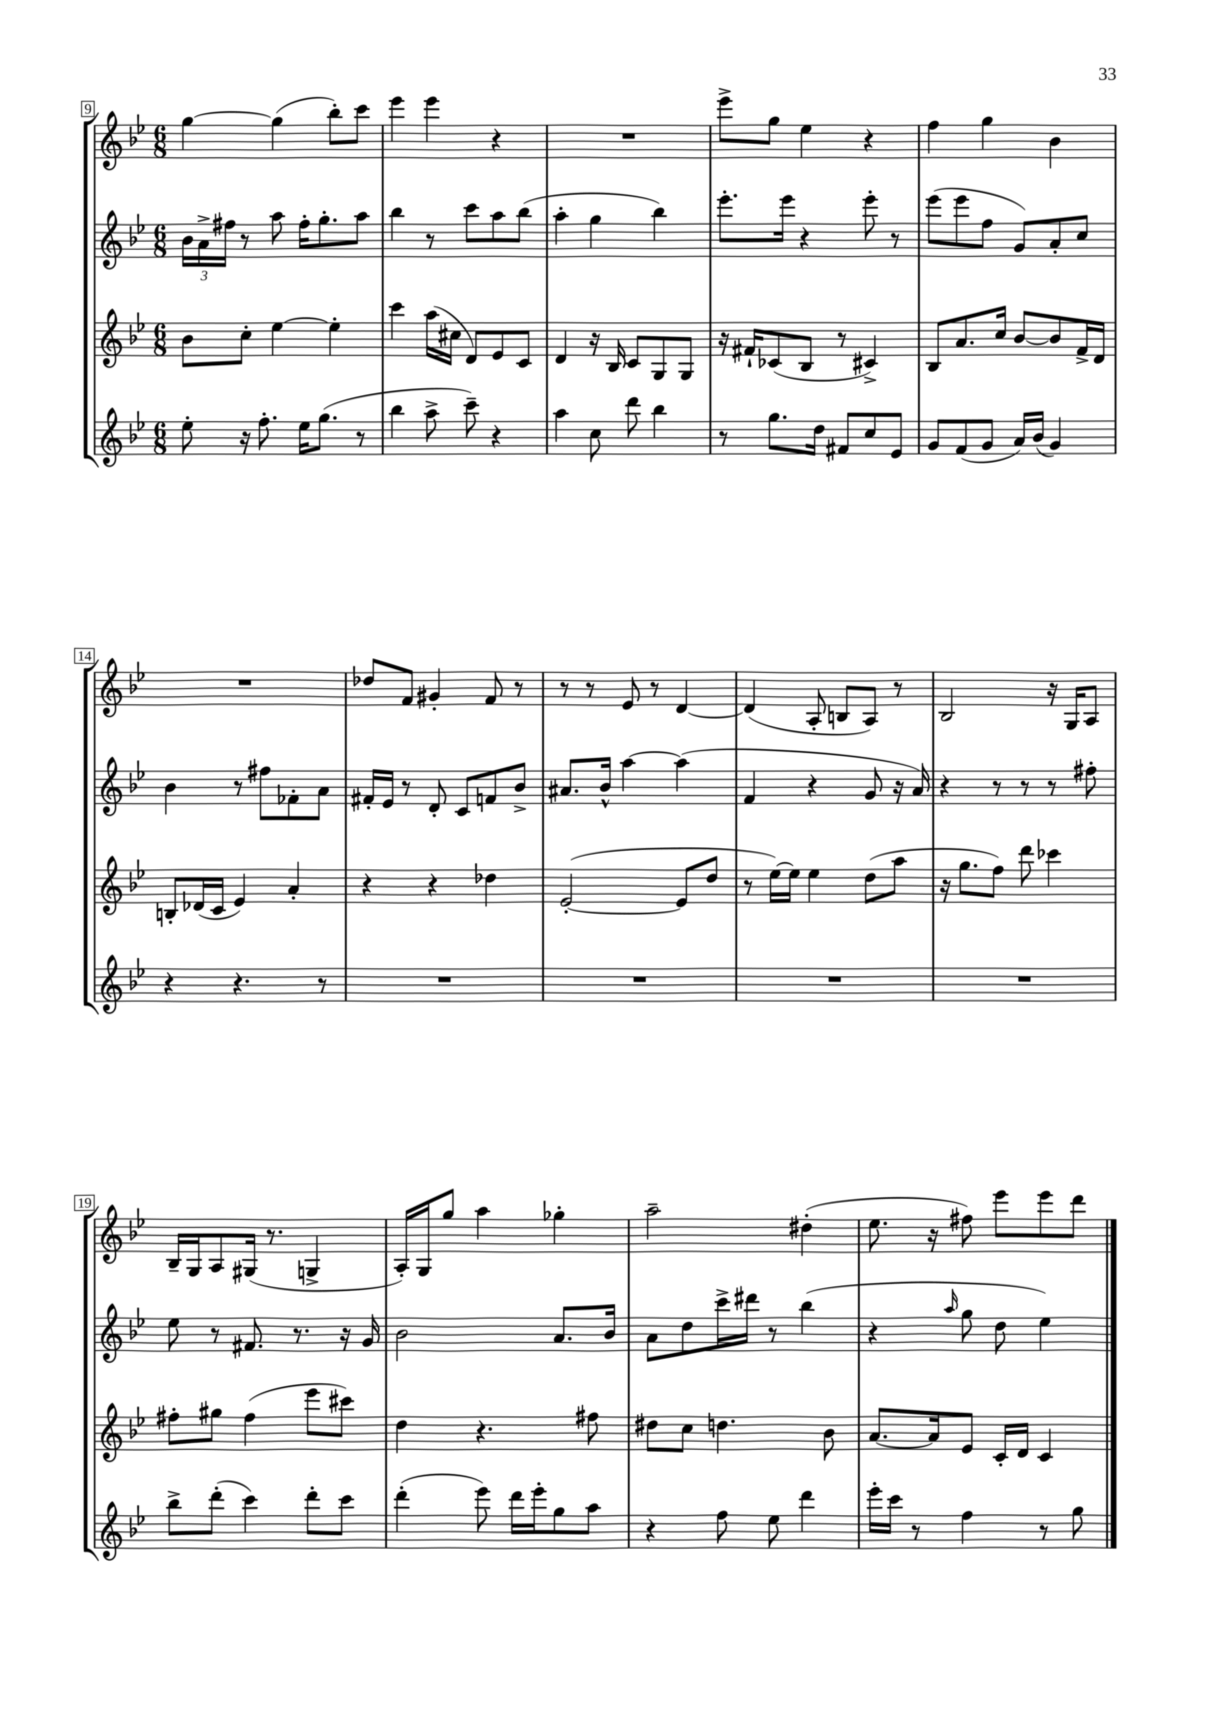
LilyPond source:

<<
\new StaffGroup <<
\new Staff = "s0" {
    \clef treble \key bes \major \numericTimeSignature \time 6/8
    g''4~ g''4( bes''8-.) c'''8 |
    ees'''4 ees'''4 r4 |
    R2. |
    ees'''8-> g''8 ees''4 r4 |
    f''4 g''4 bes'4 |
    R2. |
    des''8 f'8 gis'4-. f'8 r8 |
    r8 r8 ees'8 r8 d'4~ |
    d'4( a8-. b8 a8) r8 |
    bes2 r16 g16 a8 |
    bes16-- g16 a8 gis16( r8. g4-> |
    a16-.) g16 g''8 a''4 ges''4-. |
    a''2-- dis''4-.( |
    ees''8. r16 fis''8) ees'''8 ees'''8 d'''8 \bar "|." |
}
\new Staff = "s1" {
    \clef treble \key bes \major \numericTimeSignature \time 6/8
    \tuplet 3/2 { bes'16 a'16-> fis''16 } r8 a''8 fis''16-. g''8.-. a''8 |
    bes''4 r8 c'''8 a''8 bes''8( |
    a''4-. g''4 bes''4) |
    ees'''8.-. ees'''16 r4 ees'''8-. r8 |
    ees'''8( ees'''8 f''8 g'8) a'8-. c''8 |
    bes'4 r8 fis''8 fes'8-. a'8 |
    fis'16-. ees'16 r8 d'8-. c'8 f'8 bes'8-> |
    ais'8. bes'16-^ a''4~ a''4( |
    f'4 r4 g'8 r16 a'16) |
    r4 r8 r8 r8 fis''8-. |
    ees''8 r8 fis'8. r8. r16 g'16 |
    bes'2 a'8. bes'16 |
    a'8 d''8 c'''16-> dis'''16 r8 bes''4( |
    r4 \grace { a''16 } g''8 d''8 ees''4) \bar "|." |
}
\new Staff = "s2" {
    \clef treble \key bes \major \numericTimeSignature \time 6/8
    bes'8 c''8-. ees''4~ ees''4-. |
    c'''4 a''16( cis''16 d'8) ees'8 c'8 |
    d'4 r16 bes16 c'8 g8 g8 |
    r16 fis'16-! ces'8( bes8 r8 cis'4->) |
    bes8 a'8. c''16 bes'8~ bes'8 f'16-> d'16 |
    b8-. des'16( c'16 ees'4) a'4-. |
    r4 r4 des''4 |
    ees'2~-.( ees'8 d''8 |
    r8 ees''16~) ees''16 ees''4 d''8( a''8 |
    r16 g''8. f''8) d'''8 ces'''4 |
    fis''8-. gis''8 fis''4( ees'''8 cis'''8) |
    d''4 r4. fis''8 |
    dis''8 c''8 d''4. bes'8 |
    a'8.~ a'16 ees'8 c'16-. d'16 c'4 \bar "|." |
}
\new Staff = "s3" {
    \clef treble \key bes \major \numericTimeSignature \time 6/8
    ees''8-. r16 f''8.-. ees''16 g''8.( r8 |
    bes''4 a''8-> c'''8--) r4 |
    a''4 c''8 d'''8 bes''4 |
    r8 g''8. d''16 fis'8 c''8 ees'8 |
    g'8 f'8( g'8 a'16) bes'16( g'4) |
    r4 r4. r8 |
    R2. |
    R2. |
    R2. |
    R2. |
    bes''8-> d'''8-.( c'''4) d'''8-. c'''8 |
    d'''4-.( ees'''8) d'''16 ees'''16-. g''8 a''8 |
    r4 f''8 ees''8 d'''4 |
    ees'''16-. c'''16 r8 f''4 r8 g''8 \bar "|." |
}
>>
>>
\layout { \context { \Score currentBarNumber = #9 \override BarNumber.stencil = #(make-stencil-boxer 0.1 0.3 ly:text-interface::print) } }
